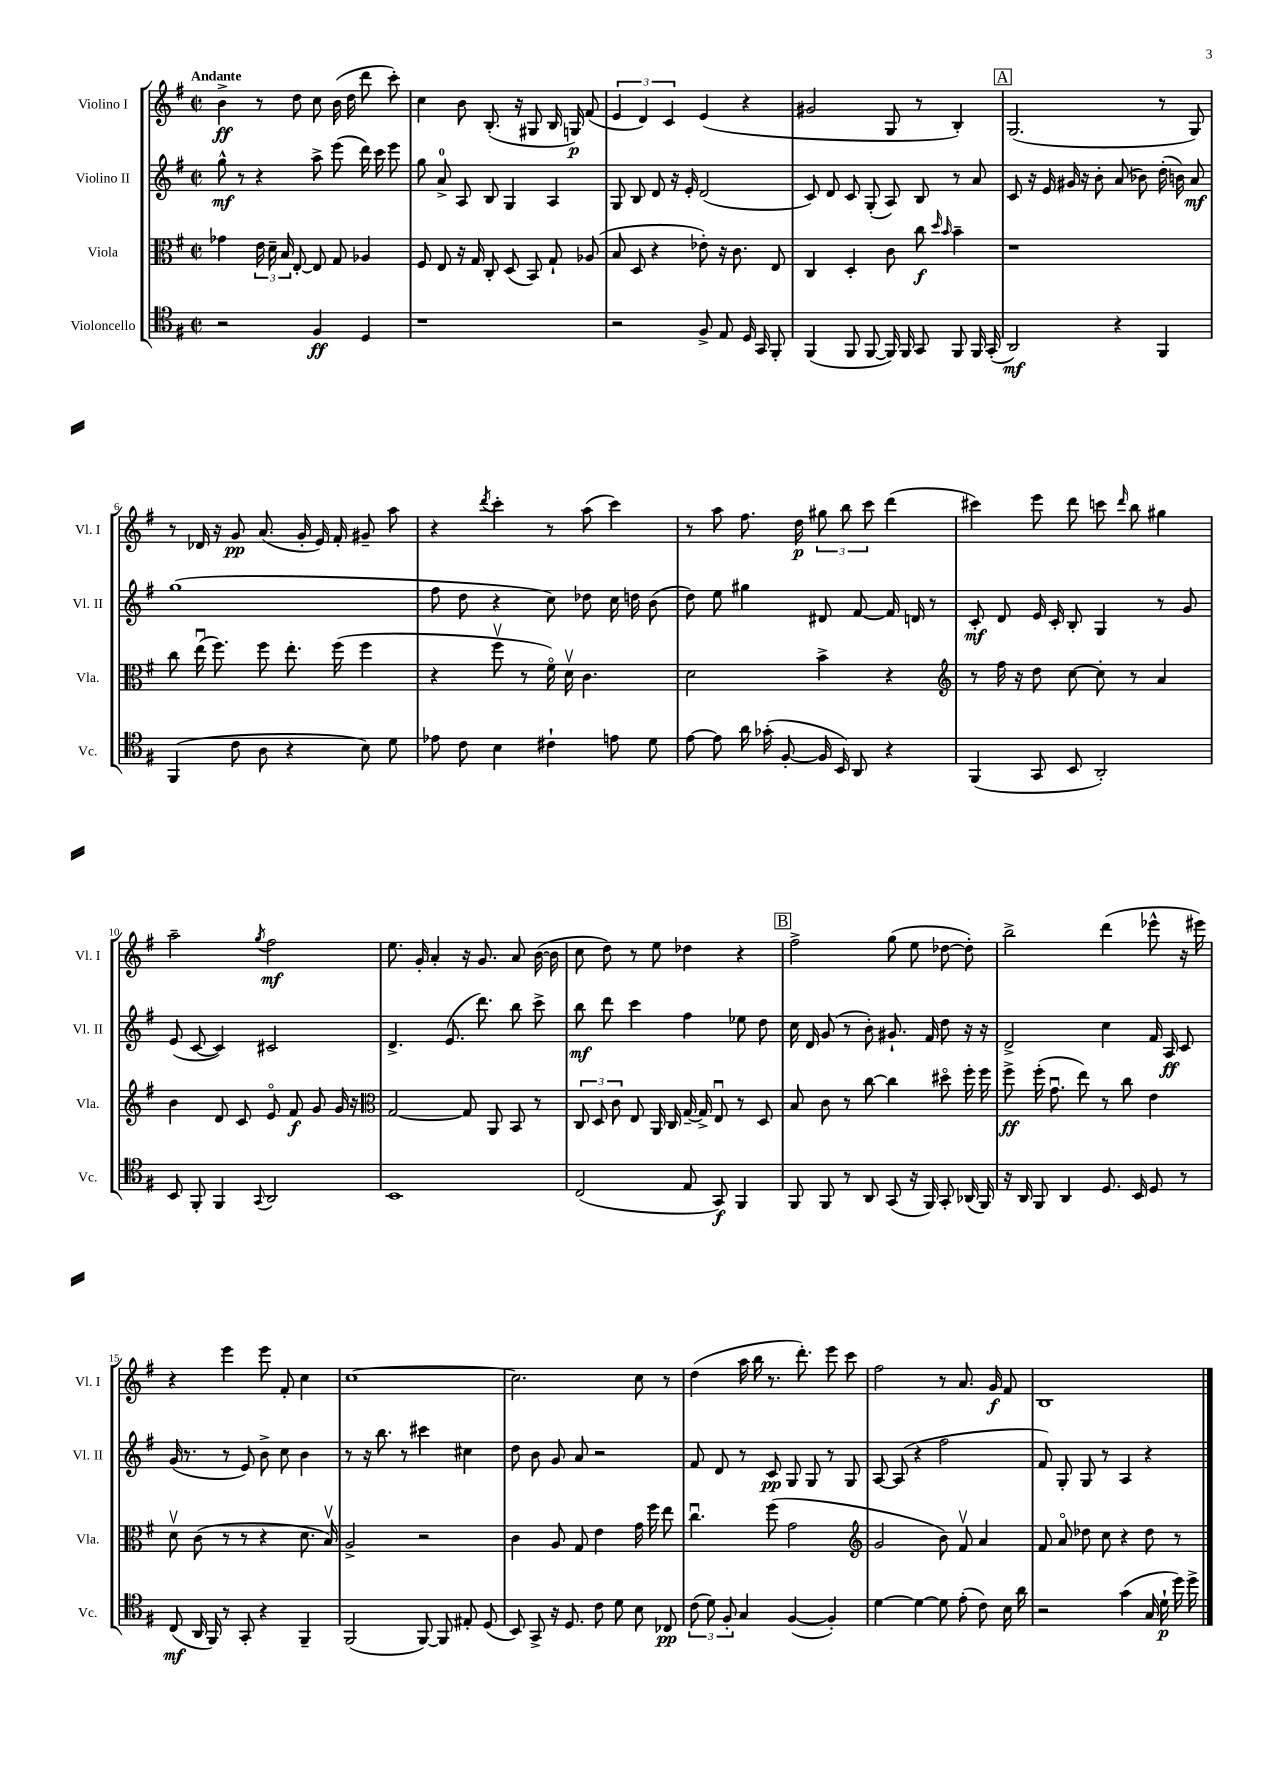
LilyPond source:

<<
\new StaffGroup <<
\new Staff = "s0" \with { instrumentName = "Violino I" shortInstrumentName = "Vl. I" } {
    \clef treble \key g \major \defaultTimeSignature \time 2/2 \tempo "Andante"
    \autoBeamOff b'4->\ff r8 d''8 c''8 b'16( d''16 d'''8 c'''8-.) |
    c''4 b'8 b8.-.( r16 gis8 b16 g16\p) fis'8( |
    \tuplet 3/2 { e'4 d'4) c'4 } e'4( r4 |
    gis'2 g8 r8 b4-.) |
    \mark \markup { \box "A" } g2.( r8 g8) |
    r8 des'16 r16 g'8\pp a'8.( g'16-. e'16) fis'16-. gis'8-- a''8 |
    r4 \acciaccatura { d'''8 } c'''4-. r8 a''8( c'''4) |
    r8 a''8 fis''8. d''16\p \tuplet 3/2 { gis''8 b''8 c'''8 } d'''4( |
    cis'''4) e'''8 d'''8 c'''8 \grace { d'''16 } b''8 gis''4 |
    a''2-- \acciaccatura { g''8 } fis''2\mf |
    e''8. g'16-. a'4-. r16 g'8. a'8 b'16~( b'16 |
    c''8 d''8) r8 e''8 des''4 r4 |
    \mark \markup { \box "B" } fis''2-> g''8( e''8 des''8~ des''8-.) |
    b''2-> d'''4( ees'''8-^ r16 eis'''16) |
    r4 e'''4 e'''8 fis'8-. c''4 |
    c''1~ |
    c''2. c''8 r8 |
    d''4( a''16 b''16 r8. d'''8.-.) e'''8 c'''8 |
    fis''2 r8 a'8. g'16\f fis'8 |
    b1 \bar "|." |
}
\new Staff = "s1" \with { instrumentName = "Violino II" shortInstrumentName = "Vl. II" } {
    \clef treble \key g \major \defaultTimeSignature \time 2/2
    \autoBeamOff g''8-^\mf r8 r4 a''8-> e'''8( d'''16) c'''16 e'''8 |
    g''8 a'8-0-> a8 b8 g4 a4 |
    g8 b8 d'8 r16 e'16-. d'2( |
    c'8) d'8 c'8 g8-.( a8) b8 r8 a'8 |
    \mark \markup { \box "A" } c'8 r16 e'16 gis'16 r16 b'8-. a'8( bes'8) d''16-.( b'16) a'8\mf |
    g''1( |
    fis''8 d''8 r4 c''8) des''8 c''16 d''16 b'8( |
    d''8) e''8 gis''4 dis'8 fis'8~ fis'16 d'16 r8 |
    c'8-.\mf d'8 e'16 c'16-. b8-. g4 r8 g'8 |
    e'8( c'8~ c'4) cis'2 |
    d'4.-> e'8.( d'''8.) b''8 c'''8-> |
    b''8\mf d'''8 c'''4 fis''4 ees''8 d''8 |
    \mark \markup { \box "B" } c''16 d'16 g'8( r8 b'8-.) gis'8.-! fis'16 d''8 r16 r16 |
    d'2-> c''4 fis'16 a16\ff c'8 |
    g'16( r8. r8 e'8) b'8-> c''8 b'4 |
    r8 r16 b''8. r8 cis'''4 cis''4 |
    d''8 b'8 g'8 a'8 r2 |
    fis'8 d'8 r8 c'8\pp g8 g8 r8 g8 |
    a8~ a8( r4 fis''2 |
    fis'8) g8-. g8 r8 a4 r4 \bar "|." |
}
\new Staff = "s2" \with { instrumentName = "Viola" shortInstrumentName = "Vla." } {
    \clef alto \key g \major \defaultTimeSignature \time 2/2
    \autoBeamOff ges'4 \tuplet 3/2 { e'16 d'16-- b16 } e8~-. e8 g8 aes4 |
    fis8 e8 r16 g16 c8-. d8( b,8) g8-! aes8( |
    b8 d8 r4 ees'8-.) r16 c'8. e8 |
    c4 d4-. c'8 c''8\f \grace { d''16 b'16 } b'4-- |
    \mark \markup { \box "A" } r1 |
    c''8 e''16\downbow( fis''8.) fis''8 e''8.-. fis''16( fis''4 |
    r4 fis''8\upbow r8 fis'16\flageolet) d'16\upbow c'4. |
    d'2 b'4-> r4 |
    \clef treble r8 fis''16 r16 d''8 c''8~ c''8-. r8 a'4 |
    b'4 d'8 c'8 e'8\flageolet fis'8\f g'8 g'16 r16 |
    \clef alto g2~ g8 a,8 b,8 r8 |
    \tuplet 3/2 { c8 d8 c'8 } e8 a,16 c16 g16~-- g16-> e8\downbow r8 d8 |
    \mark \markup { \box "B" } b8 c'8 r8 c''8~ c''4 dis''8\flageolet fis''16-. fis''16 |
    fis''8->\ff fis''16-.( g'8.\downbow e''8) r8 c''8 e'4 |
    d'8\upbow c'8( r8 r8 r4 d'8. b16\upbow) |
    a2-> r2 |
    c'4 a8 g8 e'4 g'16 fis''16 e''8 |
    c''4.\downbow fis''8( g'2 |
    \clef treble g'2 b'8) fis'8\upbow a'4 |
    fis'8 a'8\flageolet des''8 c''8 r4 des''8 r8 \bar "|." |
}
\new Staff = "s3" \with { instrumentName = "Violoncello" shortInstrumentName = "Vc." } {
    \clef tenor \key g \major \defaultTimeSignature \time 2/2
    \autoBeamOff r2 fis4\ff d4 |
    r1 |
    r2 fis8-> e8 d16 g,16 fis,8-. |
    fis,4( fis,8 fis,8~ fis,16) fis,16 g,8 fis,8 fis,16 g,16-.( |
    \mark \markup { \box "A" } a,2\mf) r4 fis,4 |
    fis,4( c'8 a8 r4 b8) d'8 |
    ees'8 c'8 b4 cis'4-! e'8 d'8 |
    e'8~ e'8 a'16 ges'16-.( fis8~-. fis16 b,16) a,8 r4 |
    fis,4( g,8 b,8 a,2-.) |
    b,8 fis,8-. fis,4 \appoggiatura { g,8 } a,2 |
    b,1 |
    c2( e8 g,8\f) fis,4 |
    \mark \markup { \box "B" } fis,8 fis,8 r8 a,8 g,8( r16 fis,16) g,8-. aes,16( fis,16) |
    r16 a,16 fis,8 a,4 d8. b,16 d8 r8 |
    c8\mf( a,16 fis,16) r8 g,8-. r4 fis,4-- |
    fis,2( fis,8~) fis,8 eis8-. d8( |
    b,8) g,8-> r16 d8. c'8 d'8 b8 ces8\pp |
    \tuplet 3/2 { c'8( d'8) fis8-. } g4 fis4~( fis4-.) |
    d'4~ d'4~ d'8 e'8-.( c'8) b16 a'16 |
    r2 g'4( g16 d'16-!\p d''16) d''16-> \bar "|." |
}
>>
>>
